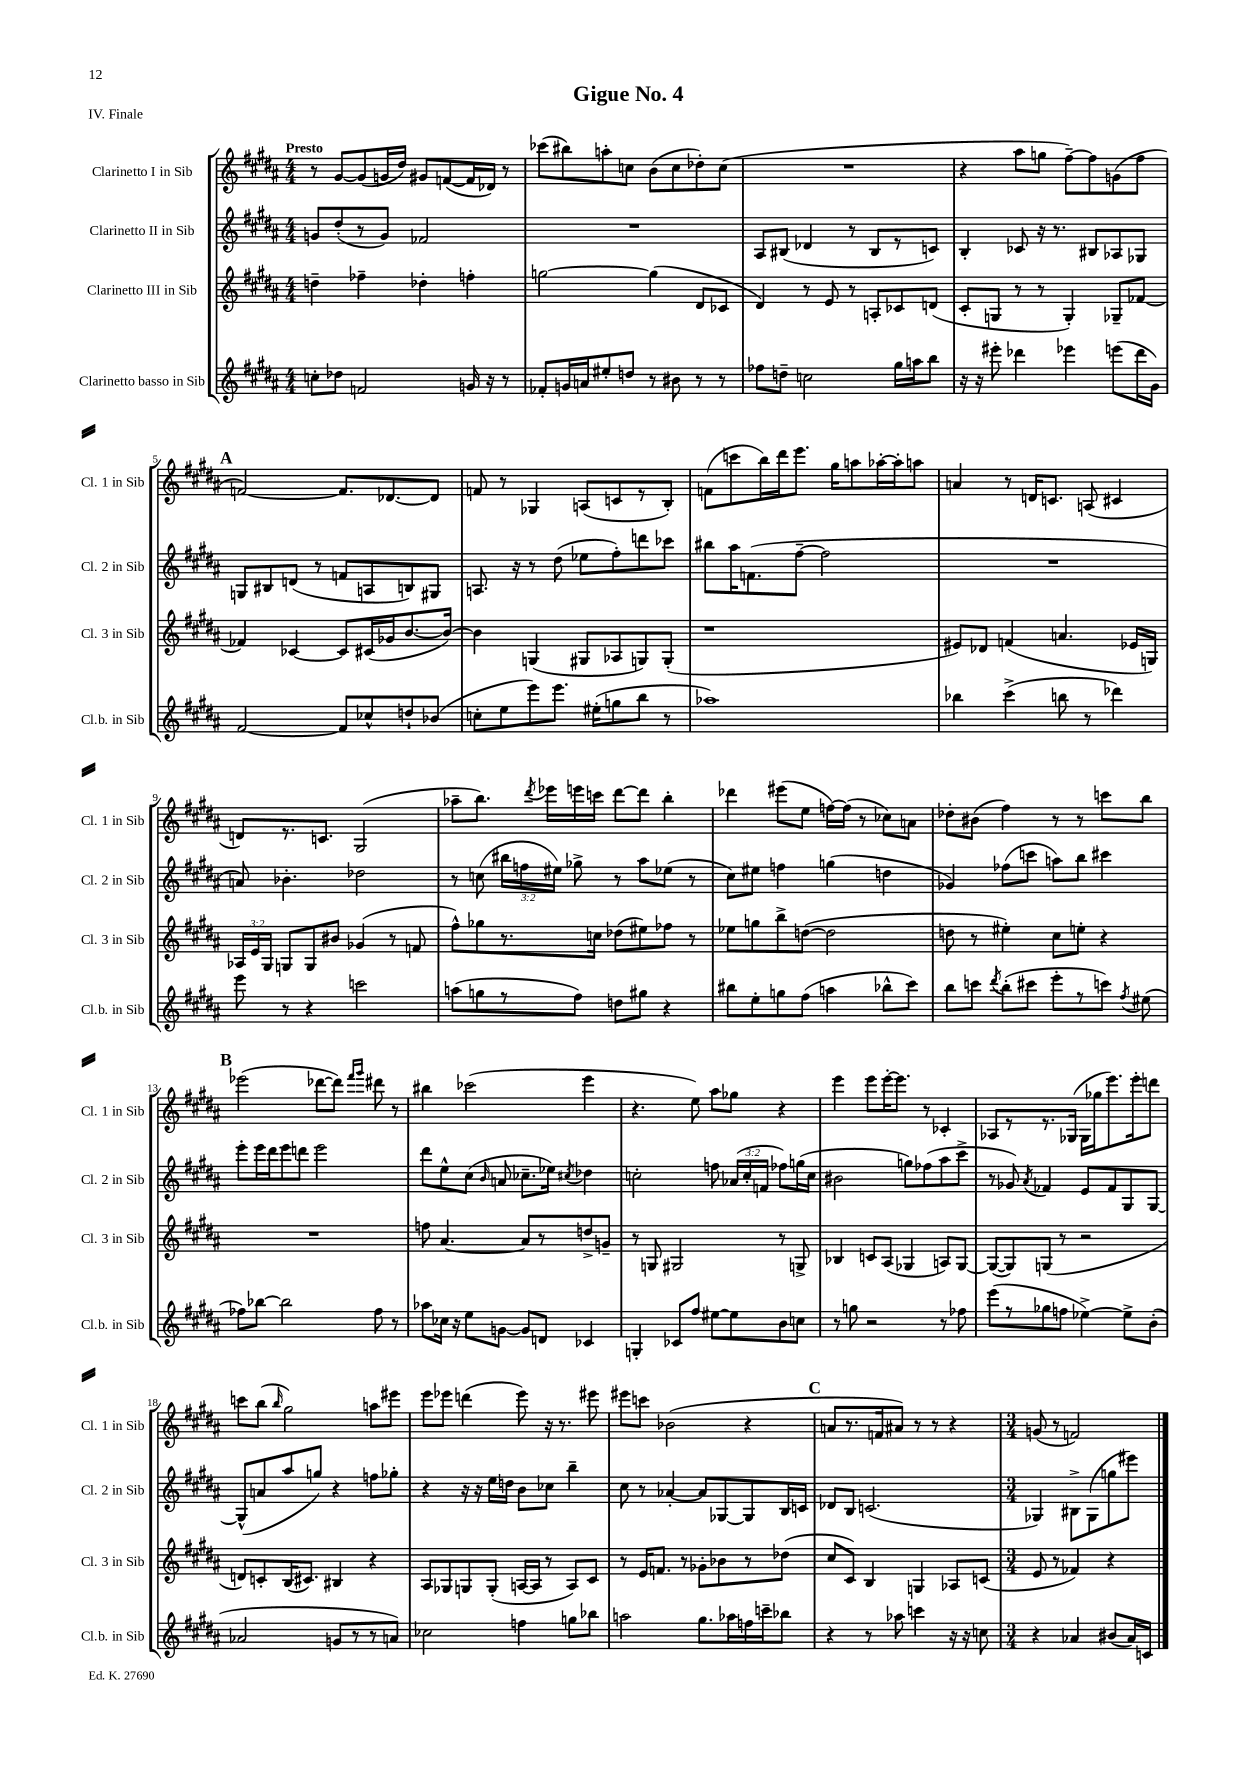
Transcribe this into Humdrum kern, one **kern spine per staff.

**kern	**kern	**kern	**kern
*staff4	*staff3	*staff2	*staff1
*clefG2	*clefG2	*clefG2	*clefG2
*k[f#c#g#d#a#]	*k[f#c#g#d#a#]	*k[f#c#g#d#a#]	*k[f#c#g#d#a#]
*M4/4	*M4/4	*M4/4	*M4/4
8cc'	4dd~	8g	8r
8dd-	.	(8dd#'	[8g#
2f	4ff-~	8r	(8g#]
.	.	8g)	16g
.	.	.	16dd#)
.	4dd-'	2f-	8g#
.	.	.	([8f
16g	4ff'	.	16f]
16r	.	.	16d-)
8r	.	.	8r
=	=	=	=
8f-'	[2gg	1r	(8ccc-
16g	.	.	8bb#)
16a	.	.	.
8ee#'	.	.	8aa'
8dd	.	.	8cc
8r	(4gg]	.	(8b
8b#	.	.	8cc
8r	8d#	.	8dd-')
8r	8c-	.	(8cc
=	=	=	=
8ff-	4d#)	8A#	1r
8dd~	.	(8B#	.
2cc	8r	4d-	.
.	8e	.	.
.	8r	8r	.
.	8A'	8B#	.
16gg#	8c-	8r	.
16aa	.	.	.
8bb	(8d	8c)	.
=	=	=	=
16r	8c#'	4B'	4r
16r	.	.	.
8eee#'	8G	.	.
4ddd-	8r	8c-	8aa#
.	8r	16r	8gg
.	.	8.r	.
4eee-	4G')	.	[8ff#~)
.	.	8B#	8ff#]
(8eee	8G-~	8A-	(8g
16ddd-	[8f-	8G-	8ff#
16g#)	.	.	.
=	=	=	=
[2f#	4f-]	8G	[2f)
.	.	8B#	.
.	[4c-	(8d	.
.	.	8r	.
8f#]	8c-]	8f	8.f]
8cc-^^	(16c#	8A	.
.	16g-	.	[8.d-
8dd`	[8.b	8B)	.
(8b-	.	8G#	8d-]
.	16b_)	.	.
=	=	=	=
8cc'	4b]	8.A	8f
8ee	.	.	8r
.	.	16r	.
8eee)	(4G	8r	4G-
8.eee	.	(8dd#	.
.	8G#	8ee-	(8A
(16ee#'	.	.	.
8gg	8A-	8ff#')	8c
8bb	8G)	8ddd	8r
8r	(8G'	8ccc-	8B')
=	=	=	=
1aa-)	1r	8bb#	(8f
.	.	16aa#	8ccc
.	.	(8.f	.
.	.	.	16bb)
.	.	.	16ddd#
.	.	[8ff#~	8.eee
.	.	2ff#]	.
.	.	.	16gg#
.	.	.	8aa
.	.	.	[16aa-'
.	.	.	16aa-']
.	.	.	8aa
=	=	=	=
4bb-	8e#)	1r	4a
.	8d-	.	.
(4ccc#^	(4f	.	8r
.	.	.	16d
.	.	.	8.c
8bb	4.a	.	.
8r	.	.	(8A
4ddd-)	.	.	4c#
.	16e-	.	.
.	16G)	.	.
=	=	=	=
8eee	24A-	8a)	8d)
.	24e	.	.
.	24G#	.	.
8r	8G	4.b-'	8.r
4r	8G	.	.
.	.	.	8.c
.	8b#	.	.
2ccc	(4g-	2dd-	(2G#
.	8r	.	.
.	8f	.	.
=	=	=	=
(8aa	8ff#^^)	8r	8aa-~
8gg	8gg-	(8cc	8.bb)
8r	8.r	24bb#	.
.	.	24ff	.
.	.	.	8qddd#
.	.	.	16eee-
.	.	24ee#)	.
8ff#)	.	8gg-^	16eee
.	16cc	.	16ccc
8dd	(8dd-	8r	[8ddd#
8gg#	8ee#)	8aa#	8ddd#]
4r	8ff-	(8ee-	4bb'
.	8r	8r	.
=	=	=	=
8bb#	8ee-	8cc#)	4ddd-
8ee'	8gg	8ee#	.
8gg	8bb^	4ff	(8eee#
(8ff#	([8dd	.	8ee
4aa	2dd]	(4gg	[16ff)
.	.	.	(16ff]
.	.	.	8r
8bb-^^	.	4dd	8cc-)
8ccc#)	.	.	8a
=	=	=	=
8bb	8dd	4g-)	8dd-'
8ccc	8r	.	(8b#
8qddd#	.	.	.
(8bb'	4ee#')	(8ff-	4ff#)
8ccc#	.	8ccc	.
8eee'	8cc#	8aa)	8r
8r	8ee'	8bb	8r
8ccc)	4r	4ccc#	8ccc
8qff#	.	.	.
(8ee#	.	.	8bb
=	=	=	=
8ff-)	1r	8eee'	(2eee-
[8bb-	.	16eee	.
.	.	16ddd#	.
2bb-]	.	8eee	.
.	.	8ddd	.
.	.	2eee	[8ddd-
.	.	.	8ddd-])
.	.	.	16qqfff#
.	.	.	16qqggg#
8ff-	.	.	8ddd#
8r	.	.	8r
=	=	=	=
8aa-	8ff	8ddd#	4bb#
16cc-	[4.a#	8ee^^	.
16r	.	.	.
8ee	.	(8cc#	(2ccc-
.	.	16qqb	.
[8g	.	8a	.
8g]	8a#]	8.cc-~	.
8d	8r	.	.
.	.	16ee-)	.
.	.	8qcc#	.
4c-	8dd^	4dd-	4eee
.	8g~	.	.
=	=	=	=
4G'	8r	2cc'	4.r
.	8G	.	.
8c-	2G#	.	.
8ff#	.	.	8ee)
[8ee#	.	8ff	8aa#
8ee#]	.	(24a-	8gg-
.	.	24cc'	.
.	.	24f	.
8b	8r	8ff-)	4r
8cc	8G^	(16gg	.
.	.	16cc	.
=	=	=	=
8r	4B-	2b#	4eee
8gg	.	.	.
2r	8c	.	8eee
.	(8A#	.	[16eee'
.	.	.	8.eee]
.	4G-	8gg)	.
.	.	(8ff-	8r
8r	8A)	8aa#	4c-'
8ff-	[8G-	8ccc#^	.
=	=	=	=
(8eee	(8G-_	8r	8A-
8r	8G-])	8g-)	8r
.	.	8qa#	.
8gg-	(8G	4f-	8.r
8ff	8r	.	.
.	.	.	(16G-
[4ee-^)	2r	8e	16G-
.	.	.	16gg-
.	.	8f-	8.eee)
8ee-^]	.	8G#	.
.	.	.	16eee'
(8b'	.	[8G#	8ddd
=	=	=	=
2a-	8d)	(8G#^^]	8ccc
.	8c'	8a	(8bb
.	.	.	16qqbb
.	(16B	8aa#	2gg#)
.	8.c#)	.	.
.	.	8gg)	.
8g	4B#	4r	.
8r	.	.	.
8r	4r	8ff	8aa
8a)	.	8gg-'	8eee#
=	=	=	=
2cc-	8A#	4r	8eee
.	8G-	.	8eee-
.	8G	16r	(4ddd
.	.	16r	.
.	(8G'	16ee	.
.	.	16dd	.
4ff	[16A	8b	8eee-)
.	16A]	.	.
.	8r	8cc-	16r
.	.	.	8.r
8gg	8A)	4bb~	.
8bb-	8c#	.	8eee#
=	=	=	=
2aa	8r	8cc#	8eee#
.	16e	8r	8ccc
.	8.f	.	.
.	.	[4a-'	(2b-
.	8r	.	.
8.gg#	8g-'	8a-]	.
.	8b-	[8G-	.
16aa-	.	.	.
16ff	8r	8G-]	4r
16ccc~	.	.	.
8bb-	(8dd-	16B	.
.	.	16c	.
=	=	=	=
4r	8cc#	8d-	8a
.	8c#)	8B	8.r
8r	4B	(2.c	.
.	.	.	16f
8aa-	.	.	8a#)
4ccc	4G	.	8r
.	.	.	8r
16r	8A-	.	4r
16r	.	.	.
8cc	(8c	.	.
=	=	=	=
*M3/4	*M3/4	*M3/4	*M3/4
4r	8e	4G-)	(8g
.	8r	.	8r
4a-	4f-)	8B#^	2f)
.	.	(8G-	.
(8b#	4r	8gg	.
16a-)	.	8eee#)	.
16c	.	.	.
==	==	==	==
*-	*-	*-	*-
